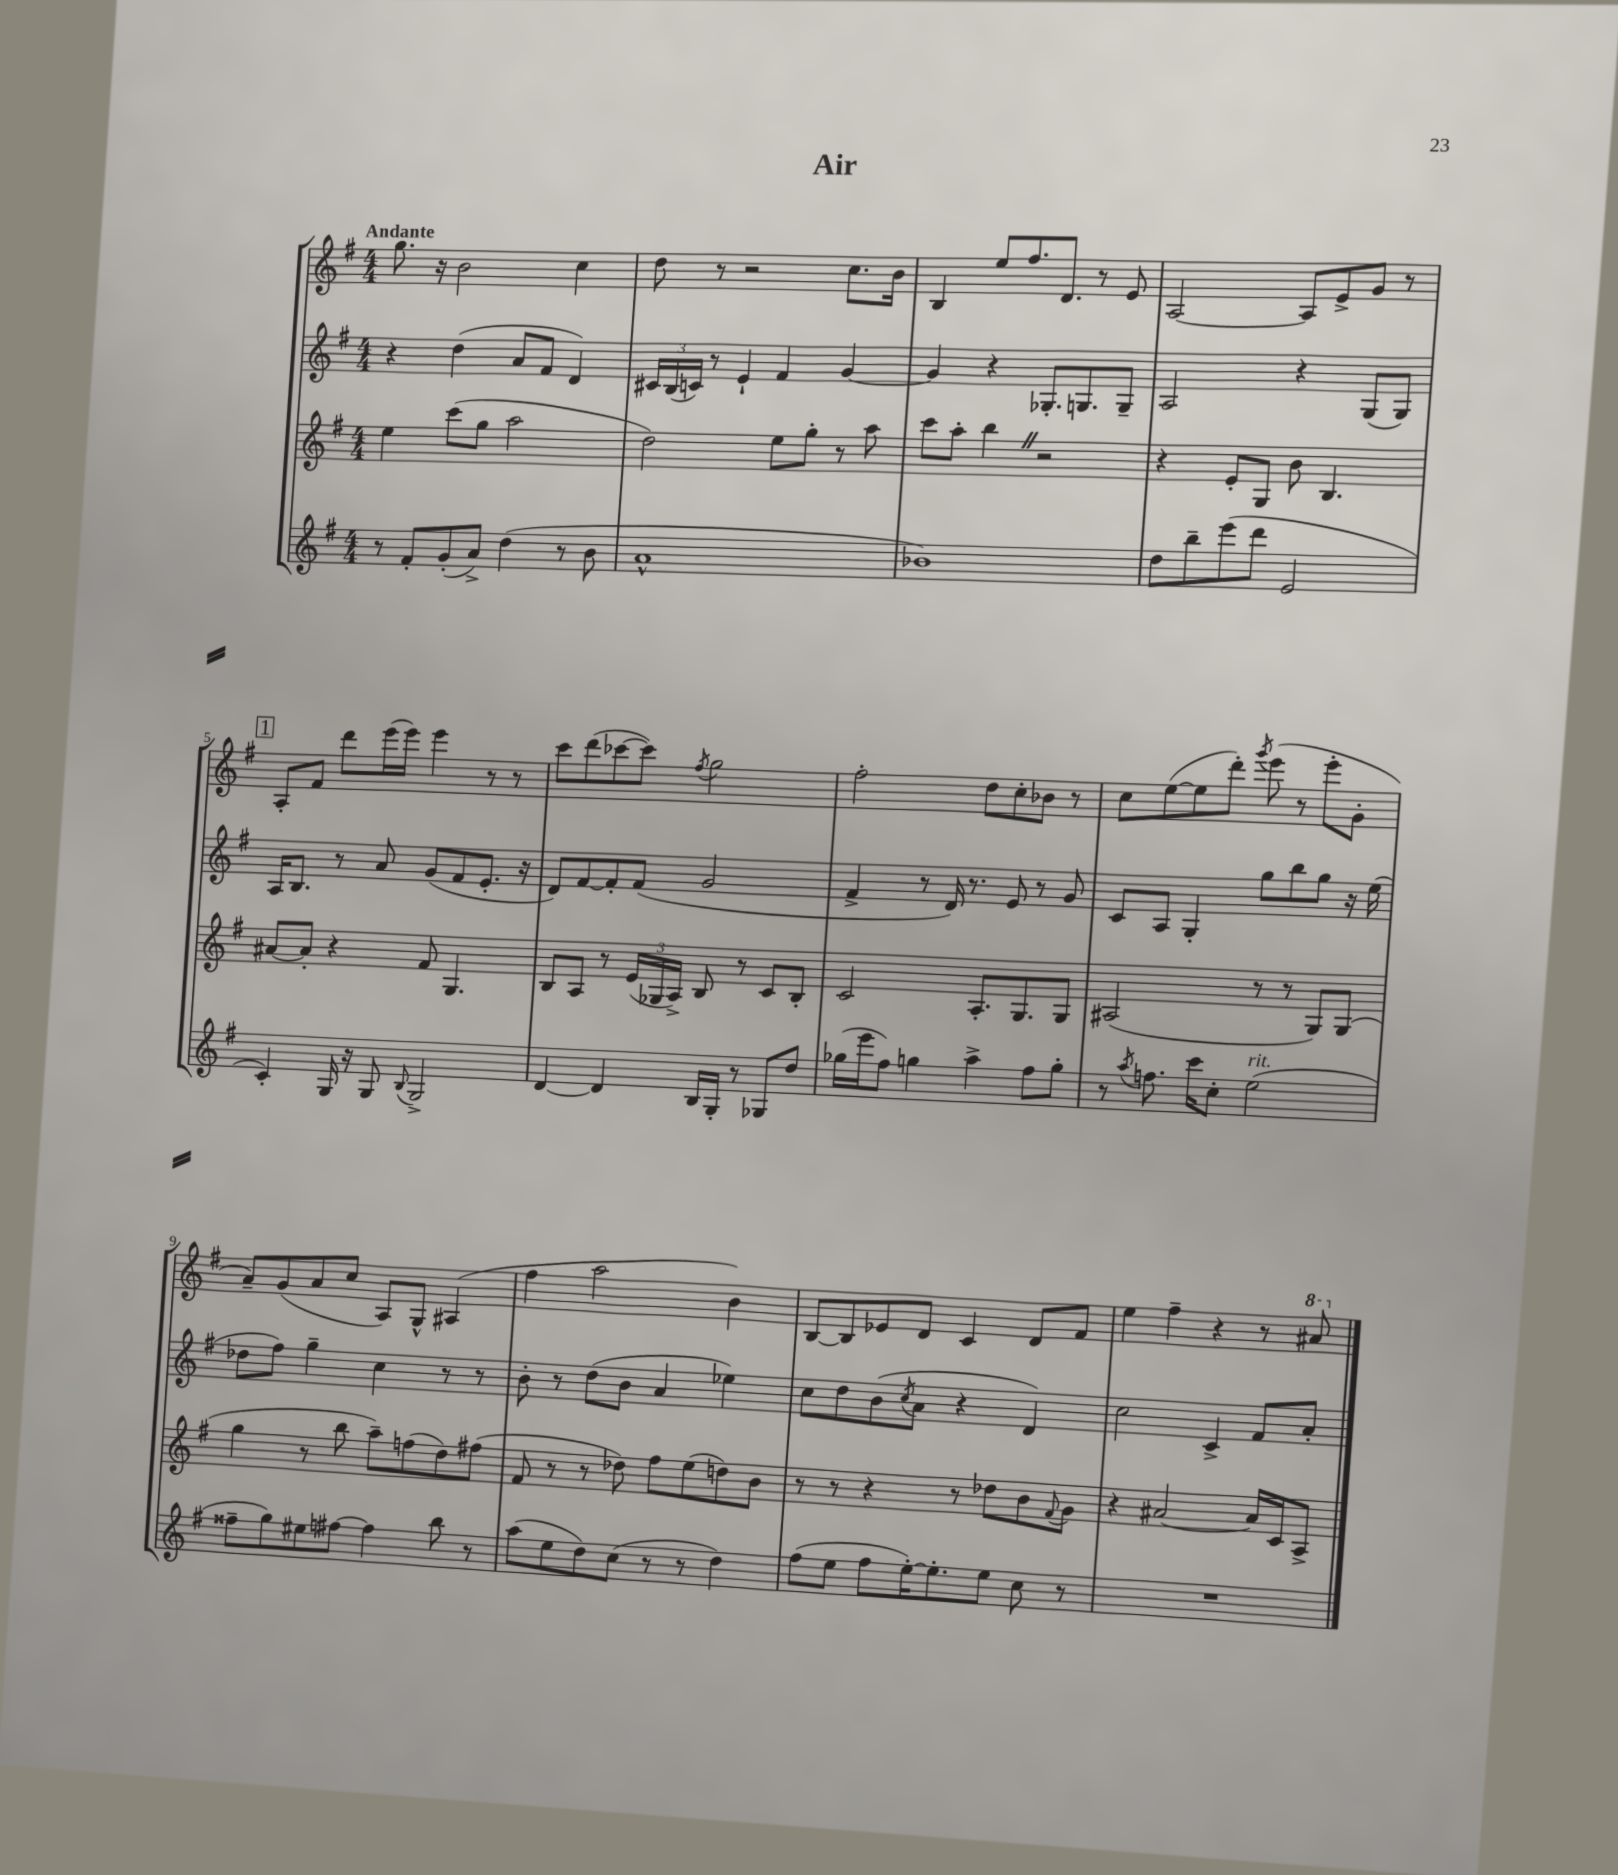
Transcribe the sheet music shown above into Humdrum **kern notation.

**kern	**kern	**kern	**kern
*staff4	*staff3	*staff2	*staff1
*clefG2	*clefG2	*clefG2	*clefG2
*k[f#]	*k[f#]	*k[f#]	*k[f#]
*M4/4	*M4/4	*M4/4	*M4/4
8r	4ee	4r	8.gg
8f#'	.	.	.
.	.	.	16r
(8g'	(8ccc	(4dd	2b
8a^)	8gg	.	.
(4dd	2aa	8a	.
.	.	8f#	.
8r	.	4d)	4cc
8b	.	.	.
=	=	=	=
1a^^	2dd)	24c#	8dd
.	.	(24B	.
.	.	24c)	.
.	.	8r	8r
.	.	4e`	2r
.	8ee	4f#	.
.	8gg'	.	.
.	8r	[4g	8.cc
.	8aa	.	.
.	.	.	16b
=	=	=	=
1b-)	8ccc	4g]	4B
.	8aa'	.	.
.	4bb	4r	8ee
.	.	.	8.ff#
.	2r	8.G-'	.
.	.	.	8.d
.	.	8.G	.
.	.	.	8r
.	.	8G~	8e
=	=	=	=
8dd	4r	2A	[2A
8bb~	.	.	.
(8eee	8e'	.	.
8ddd	8G	.	.
2e	8b	4r	8A]
.	4.B	.	8e^
.	.	(8G	8g
.	.	8G)	8r
=	=	=	=
4c')	[8a#	16A	8A'
.	.	8.B	.
.	8a#']	.	8f#
16G	4r	8r	8ddd
16r	.	.	.
8G	.	8a	(16eee
.	.	.	16eee)
8qqB	.	.	.
2G^	8f#	(8g	4eee
.	4.G	8f#	.
.	.	8.e'	8r
.	.	.	8r
.	.	16r	.
=	=	=	=
[4d	8B	8d)	8ccc
.	8A	[8f#	(8ddd
4d]	8r	8f#']	[8ccc-
.	(24e	(8f#	8ccc-])
.	24G-	.	.
.	24A^)	.	.
.	.	.	8qff#
16B	8B	2g	2gg
16G'	.	.	.
8r	8r	.	.
8G-	8c	.	.
8dd	8B'	.	.
=	=	=	=
(16gg-	2c	4f#^	2ff#'
16eee	.	.	.
8ff#)	.	.	.
4gg	.	8r	.
.	.	16d)	.
.	.	8.r	.
4aa^	8.A'	.	8dd
.	.	8e	8cc'
.	8.G	.	.
8ff#	.	8r	8b-
8gg'	8G	8g	8r
=	=	=	=
8r	(2A#	8c	8cc
8qaa	.	.	.
8.ff	.	8A	([8ee
.	.	4G'	8ee]
16ccc	.	.	.
8cc'	.	.	8ddd')
.	.	.	8qggg
(2ee	8r	8gg	(8eee
.	8r	8bb	8r
.	8G)	8gg	8eee'
.	(8G	16r	8g'
.	.	(16ee	.
=	=	=	=
8ff##~	4gg	8dd-	8a~)
8gg)	.	8ff#)	(8g
8ee#	8r	4gg~	8a
[8ff#	8bb	.	8cc
4ff#]	8aa~)	4cc	8A)
.	(8ff	.	8G^^
8bb	8dd)	8r	(4A#
8r	(8ff#	8r	.
=	=	=	=
(8aa	8f#	8b'	4ff#
8ee	8r	8r	.
8dd)	8r	(8dd	2aa
(8cc	8dd-)	8b	.
8r	8ff#	4a	.
8r	(8ee	.	.
4dd)	8dd)	4ee-)	4b)
.	8b	.	.
=	=	=	=
(8ff#	8r	8cc	[8B
8ee	8r	8dd	8B]
8ff#	4r	(8b	8e-
.	.	8qcc	.
[16ee')	.	8a	8d
8.ee']	.	.	.
.	8r	4r	4c
8ee	8dd-	.	.
8cc	8b	4d)	8d
.	8qqf#	.	.
8r	8g	.	8f#
=	=	=	=
1r	4r	2cc	4ee
.	[2a#	.	4ff#~
.	.	4c^	4r
.	16a#]	8f#	8r
.	16c	.	.
.	8A^	8a'	8aa#
==	==	==	==
*-	*-	*-	*-
